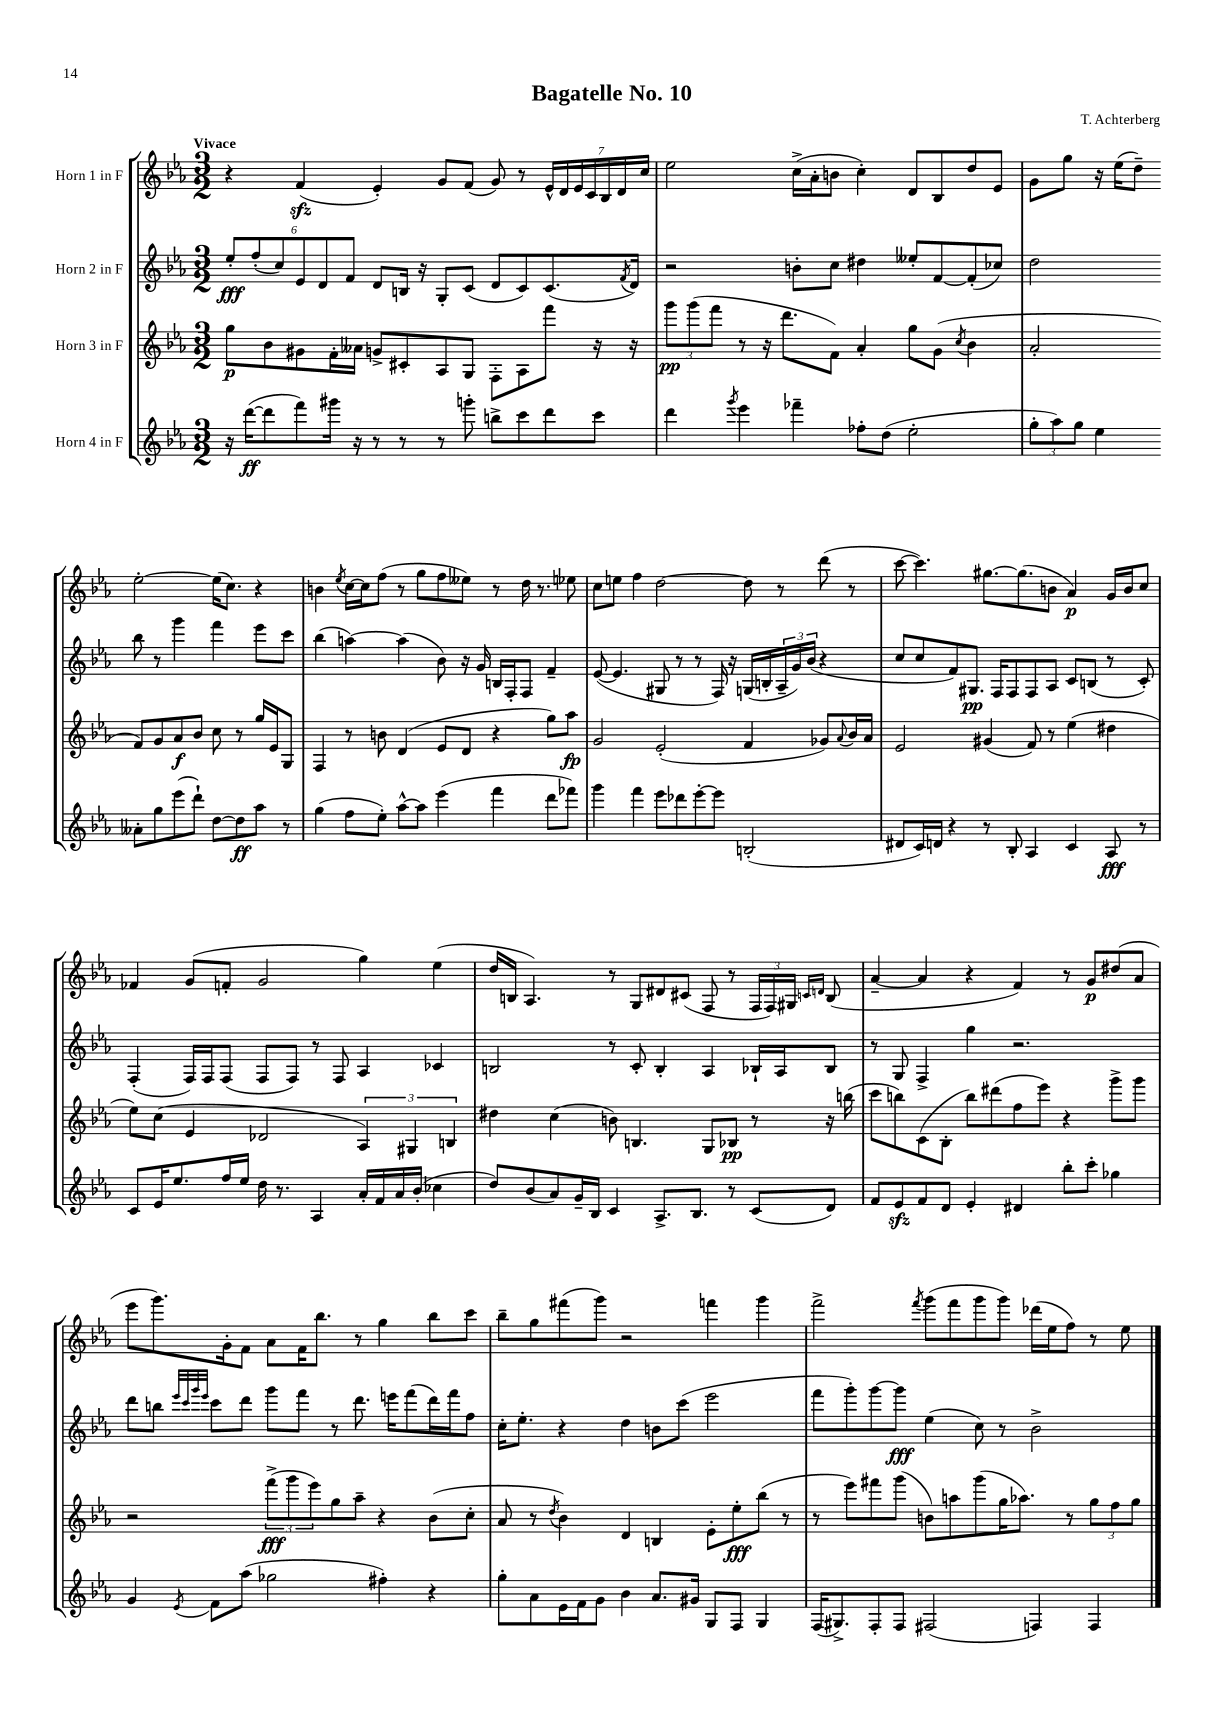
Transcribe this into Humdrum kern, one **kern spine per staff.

**kern	**dynam	**kern	**dynam	**kern	**dynam	**kern	**dynam
*part4	*part4	*part3	*part3	*part2	*part2	*part1	*part1
*staff4	*staff4	*staff3	*staff3	*staff2	*staff2	*staff1	*staff1
*I"Horn 4 in F	*	*I"Horn 3 in F	*	*I"Horn 2 in F	*	*I"Horn 1 in F	*
*clefG2	*	*clefG2	*	*clefG2	*	*clefG2	*
*k[b-e-a-]	*	*k[b-e-a-]	*	*k[b-e-a-]	*	*k[b-e-a-]	*
*M3/2	*	*M3/2	*	*M3/2	*	*M3/2	*
=1	=1	=1	=1	=1	=1	=1	=1
!	!	!	!	!	!	!LO:TX:a:B:t=Vivace	!
16r	.	8gg\L	p	12ee-'/L	fff	4r	.
([16ddd\KL	ff	.	.	.	.	.	.
.	.	.	.	(12ff'/	.	.	.
8ddd\]	.	8b-\	.	.	.	.	.
.	.	.	.	12cc/)	.	.	.
8fff\)	.	8g#X\	.	12e-/	.	(4fzz/	.
.	.	.	.	12d/	.	.	.
16ggg#X\Jk	.	16f'\L	.	.	.	.	.
.	.	.	.	12f/J	.	.	.
16r	.	16a--X\JJ	.	.	.	.	.
8r	.	8gn^/L	.	8d/L	.	4e-'/)	.
8r	.	8c#X'/	.	16Bn/Jk	.	.	.
.	.	.	.	16r	.	.	.
8r	.	8A-/	.	8G'/L	.	8g/L	.
8gggn'\	.	8G/J	.	(8c/J	.	(8f/J	.
8bbn^\L	.	8F'\L	.	8d/L	.	8g/)	.
8ccc\	.	8A-\	.	8c/)	.	8r	.
8ddd\	.	8fff\J	.	(8.c/	.	28e-^^/LL	.
.	.	.	.	.	.	28d/	.
.	.	.	.	.	.	28e-/	.
.	.	.	.	.	.	28c/	.
8ccc\J	.	16r	.	.	.	.	.
.	.	.	.	.	.	28B-/	.
.	.	.	.	.	.	28d/	.
.	.	.	.	8qf/	.	.	.
.	.	16r	.	16d/Jk)	.	.	.
.	.	.	.	.	.	28cc/JJ	.
=2	=2	=2	=2	=2	=2	=2	=2
4ddd\	.	12ggg\L	pp	2r	.	2ee-\	.
.	.	(12ggg\	.	.	.	.	.
.	.	12fff\J	.	.	.	.	.
8qggg/	.	.	.	.	.	.	.
4eee-\	.	8r	.	.	.	.	.
.	.	16r	.	.	.	.	.
.	.	8.ddd\L	.	.	.	.	.
4fff-X~\	.	.	.	8bn'\L	.	(16cc^\LL	.
.	.	.	.	.	.	16a-'\J	.
.	.	8f\J)	.	8cc\J	.	8bn\J	.
8ff-X'\L	.	4a-'/	.	4dd#X\	.	4cc'\)	.
(8dd\J	.	.	.	.	.	.	.
2ee-'\	.	8gg\L	.	8ee--X'/L	.	8d/L	.
.	.	(8g\J	.	[8f/	.	8B-/	.
.	.	8qcc/	.	.	.	.	.
.	.	4b-\	.	(8f'/]	.	8dd/	.
.	.	.	.	8cc-X/J)	.	8e-/J	.
=3	=3	=3	=3	=3	=3	=3	=3
12gg'\L	.	2a-'/	.	2dd\	.	8g\L	.
12aa-\)	.	.	.	.	.	.	.
.	.	.	.	.	.	8gg\J	.
12gg\J	.	.	.	.	.	.	.
4ee-\	.	.	.	.	.	16r	.
.	.	.	.	.	.	(16ee-\KL	.
.	.	.	.	.	.	8dd~\J)	.
8a--X'\L	.	8f/L)	.	8bb-\	.	[2ee-'\	.
8gg\	.	8g/	.	8r	.	.	.
(8eee-\	.	8a-/	f	4ggg\	.	.	.
8ddd`\J)	.	8b-/J	.	.	.	.	.
[8dd\L	.	8cc\	.	4fff\	.	(16ee-\KL]	.
.	.	.	.	.	.	8.cc\J)	.
8dd\]	ff	8r	.	.	.	.	.
8aa-\J	.	16gg/LL	.	8eee-\L	.	4r	.
.	.	16e-/J	.	.	.	.	.
8r	.	8G/J	.	8ccc\J	.	.	.
!!LO:LB:g=z
=4	=4	=4	=4	=4	=4	=4	=4
(4gg\	.	4F/	.	(4bb-\	.	4bn\	.
.	.	.	.	.	.	8qee-/	.
8ff\L	.	8r	.	[4aan\)	.	[16cc\LL	.
.	.	.	.	.	.	16cc\J]	.
8ee-'\J)	.	8bn\	.	.	.	(8ff\J	.
[8aa-^^\L	.	(4d/	.	(4aa\]	.	8r	.
8aa-\J]	.	.	.	.	.	8gg\L	.
(4eee-\	.	8e-/L	.	8b-\)	.	8ff\	.
.	.	8d/J	.	16r	.	8ee--X\J)	.
.	.	.	.	16g/	.	.	.
4fff\	.	4r	.	16Bn/LL	.	8r	.
.	.	.	.	16F'/J	.	.	.
.	.	.	.	8F/J	.	16dd\	.
.	.	.	.	.	.	8.r	.
8ddd\L	.	8gg\L)	.	4f~/	.	.	.
8fff-X\J)	.	8aa-\J	fp	.	.	8ee-X\	.
=5	=5	=5	=5	=5	=5	=5	=5
4ggg\	.	2g/	.	([8e-/	.	8cc\L	.
.	.	.	.	4.e-/]	.	8een\J	.
4fff\	.	.	.	.	.	4ff\	.
8eee-\L	.	(2e-'/	.	8G#X/	.	[2dd\	.
8ddd-X\	.	.	.	8r	.	.	.
[8eee-'\	.	.	.	8r	.	.	.
8eee-\J]	.	.	.	16F/)	.	.	.
.	.	.	.	16r	.	.	.
(2Bn'/	.	4f/	.	(16Gn/LL	.	8dd\]	.
.	.	.	.	16Bn'/	.	.	.
.	.	.	.	24A-~/	.	8r	.
.	.	.	.	24g/)	.	.	.
.	.	.	.	(24b-/JJ	.	.	.
.	.	8g-X/L)	.	4r	.	(8ddd\	.
.	.	8qqa-/	.	.	.	.	.
.	.	16b-/L	.	.	.	8r	.
.	.	16a-/JJ	.	.	.	.	.
=6	=6	=6	=6	=6	=6	=6	=6
8d#X/L	.	2e-/	.	8cc/L	.	[8ccc\	.
16c/L)	.	.	.	8cc/	.	4.ccc\])	.
16dn/JJ	.	.	.	.	.	.	.
4r	.	.	.	8f/)	.	.	.
.	.	.	.	8.G#X/J	pp	.	.
8r	.	(4g#X/	.	.	.	[8.gg#X\L	.
.	.	.	.	16F/KL	.	.	.
8B-'/	.	.	.	8F/	.	.	.
.	.	.	.	.	.	(8.gg#\]	.
4A-/	.	8f/)	.	8F/	.	.	.
.	.	8r	.	8A-/J	.	8bn\J	.
4c/	.	(4ee-\	.	8c/L	.	4a-/)	p
.	.	.	.	(8Bn/J	.	.	.
8A-/	fff	4dd#X\	.	8r	.	16g/LL	.
.	.	.	.	.	.	16b/J	.
8r	.	.	.	8c'/)	.	8cc/J	.
!!LO:LB:g=z
=7	=7	=7	=7	=7	=7	=7	=7
8c/L	.	8ee-\L)	.	(4F'/	.	4f-X/	.
16e-/K	.	(8cc\J	.	.	.	.	.
8.ee-/	.	.	.	.	.	.	.
.	.	4e-/	.	16F/LL)	.	(8g/L	.
.	.	.	.	16F/J	.	.	.
16ff/L	.	.	.	(8F/J	.	8fn'/J	.
16ee-/JJ	.	.	.	.	.	.	.
16dd\	.	2d-X/	.	8F/L	.	2g/	.
8.r	.	.	.	.	.	.	.
.	.	.	.	8F/J)	.	.	.
4A-/	.	.	.	8r	.	.	.
.	.	.	.	8F/	.	.	.
16a-'/LL	.	6A-/)	.	4A-/	.	4gg\)	.
16f/	.	.	.	.	.	.	.
16a-/	.	.	.	.	.	.	.
.	.	6G#X/	.	.	.	.	.
(16b-'/JJ	.	.	.	.	.	.	.
4cc-X\	.	.	.	4c-X/	.	(4ee-\	.
.	.	6Bn/	.	.	.	.	.
=8	=8	=8	=8	=8	=8	=8	=8
8dd/L)	.	4dd#X\	.	2Bn/	.	16dd/LL	.
.	.	.	.	.	.	16Bn/JJ	.
(8b-/	.	.	.	.	.	4.A-/)	.
8a-/)	.	(4cc\	.	.	.	.	.
16g~/L	.	.	.	.	.	.	.
16B-/JJ	.	.	.	.	.	.	.
4c/	.	8bn\)	.	8r	.	8r	.
.	.	4.Bn/	.	8c'/	.	8G/L	.
8.A-^/L	.	.	.	4B'/	.	8d#X/	.
.	.	.	.	.	.	(8c#X/J	.
8.B-/J	.	.	.	.	.	.	.
.	.	8G/L	.	4A-/	.	8F/	.
8r	.	8B-X/J	pp	.	.	8r	.
(8c/L	.	8r	.	16B-X`/LL	.	24F/LL	.
.	.	.	.	.	.	24F/)	.
.	.	.	.	16A-/J	.	.	.
.	.	.	.	.	.	24G#X/JJ	.
.	.	.	.	.	.	16qqcn/LL	.
.	.	.	.	.	.	16qqdn/JJ	.
8d/J)	.	16r	.	8B-/J	.	(8B/	.
.	.	(16bbn\	.	.	.	.	.
=9	=9	=9	=9	=9	=9	=9	=9
8f/L	.	8ccc\L	.	8r	.	[4a-~/	.
8e-zz/	.	8bbn\)	.	8G/	.	.	.
8f/	.	(8c\	.	4F^/	.	4a-/]	.
8d/J	.	8B-'\J	.	.	.	.	.
4e-'/	.	8bb\L)	.	4gg\	.	4r	.
.	.	(8ddd#X\	.	.	.	.	.
4d#X/	.	8ff\	.	2.r	.	4f/)	.
.	.	8eee-\J)	.	.	.	.	.
8bb-'\L	.	4r	.	.	.	8r	.
8ccc'\J	.	.	.	.	.	8g/L	p
4gg-X\	.	8ggg^\L	.	.	.	(8dd#X/	.
.	.	8ggg\J	.	.	.	8a-/J	.
!!LO:LB:g=z
=10	=10	=10	=10	=10	=10	=10	=10
4g/	.	2r	.	8ddd\L	.	8eee-\L	.
.	.	.	.	8bbn\J	.	8.ggg\)	.
.	.	.	.	32qqeee-/LLL	.	.	.
.	.	.	.	32qqccc/	.	.	.
.	.	.	.	32qqggg/	.	.	.
8qe-/	.	.	.	32qqeee-/JJJ	.	.	.
8f\L	.	.	.	8ccc\L	.	.	.
.	.	.	.	.	.	16g'\k	.
(8aa-\J	.	.	.	8ddd\J	.	8f\J	.
2gg-X\	.	(12fff^\L	fff	8ggg\L	.	8a-\L	.
.	.	12ggg\	.	.	.	.	.
.	.	.	.	8fff\J	.	16f\K	.
.	.	12eee-\)	.	.	.	.	.
.	.	.	.	.	.	8.bb-\J	.
.	.	8gg\	.	8r	.	.	.
.	.	8aa-~\J	.	8.ddd\	.	8r	.
4ff#X'\)	.	4r	.	.	.	4gg\	.
.	.	.	.	16eeen\KL	.	.	.
.	.	.	.	(8fff\	.	.	.
4r	.	(8b-\L	.	16ddd\L)	.	8bb-\L	.
.	.	.	.	16fff\J	.	.	.
.	.	8cc'\J	.	8ff\J	.	8ccc\J	.
=11	=11	=11	=11	=11	=11	=11	=11
8gg'\L	.	8a-/	.	16cc'\KL	.	8bb-~\L	.
.	.	.	.	8.ee-'\J	.	.	.
8a-\	.	8r	.	.	.	8gg\	.
.	.	8qdd/	.	.	.	.	.
16e-\L	.	4b-\)	.	4r	.	(8fff#X\	.
16f\J	.	.	.	.	.	.	.
8g\J	.	.	.	.	.	8ggg\J)	.
4b-\	.	4d/	.	4dd\	.	2r	.
8.a-/L	.	4Bn/	.	8bn\L	.	.	.
.	.	.	.	(8ccc\J	.	.	.
16g#X/Jk	.	.	.	.	.	.	.
8G/L	.	8e-'\L	.	2eee-\	.	4fffn\	.
8F/J	.	8ee-'\	fff	.	.	.	.
4G/	.	(8bb-\J	.	.	.	4ggg\	.
.	.	8r	.	.	.	.	.
=12	=12	=12	=12	=12	=12	=12	=12
(16F/KL	.	8r	.	8fff\L	.	2fff^\	.
8.G#X^/)	.	.	.	.	.	.	.
.	.	8eee-\L)	.	8ggg'\)	.	.	.
8F'/	.	8fff#X\	.	[8ggg\	.	.	.
8F/J	.	(8ggg\J	.	8ggg\J]	fff	.	.
.	.	.	.	.	.	8qfff/	.
(2F#X/	.	8bn\L)	.	(4ee-\	.	(8ggg\L	.
.	.	8aan\	.	.	.	8fff\	.
.	.	(8ggg\	.	8cc\)	.	8ggg\	.
.	.	16gg\K	.	8r	.	8ggg\J)	.
.	.	8.aa-X\J)	.	.	.	.	.
4Fn/)	.	.	.	2b-^\	.	(16ddd-X\LL	.
.	.	.	.	.	.	16ee-\J	.
.	.	8r	.	.	.	8ff\J)	.
4F/	.	12gg\L	.	.	.	8r	.
.	.	12ff\	.	.	.	.	.
.	.	.	.	.	.	8ee-\	.
.	.	12gg\J	.	.	.	.	.
==	==	==	==	==	==	==	==
*-	*-	*-	*-	*-	*-	*-	*-
